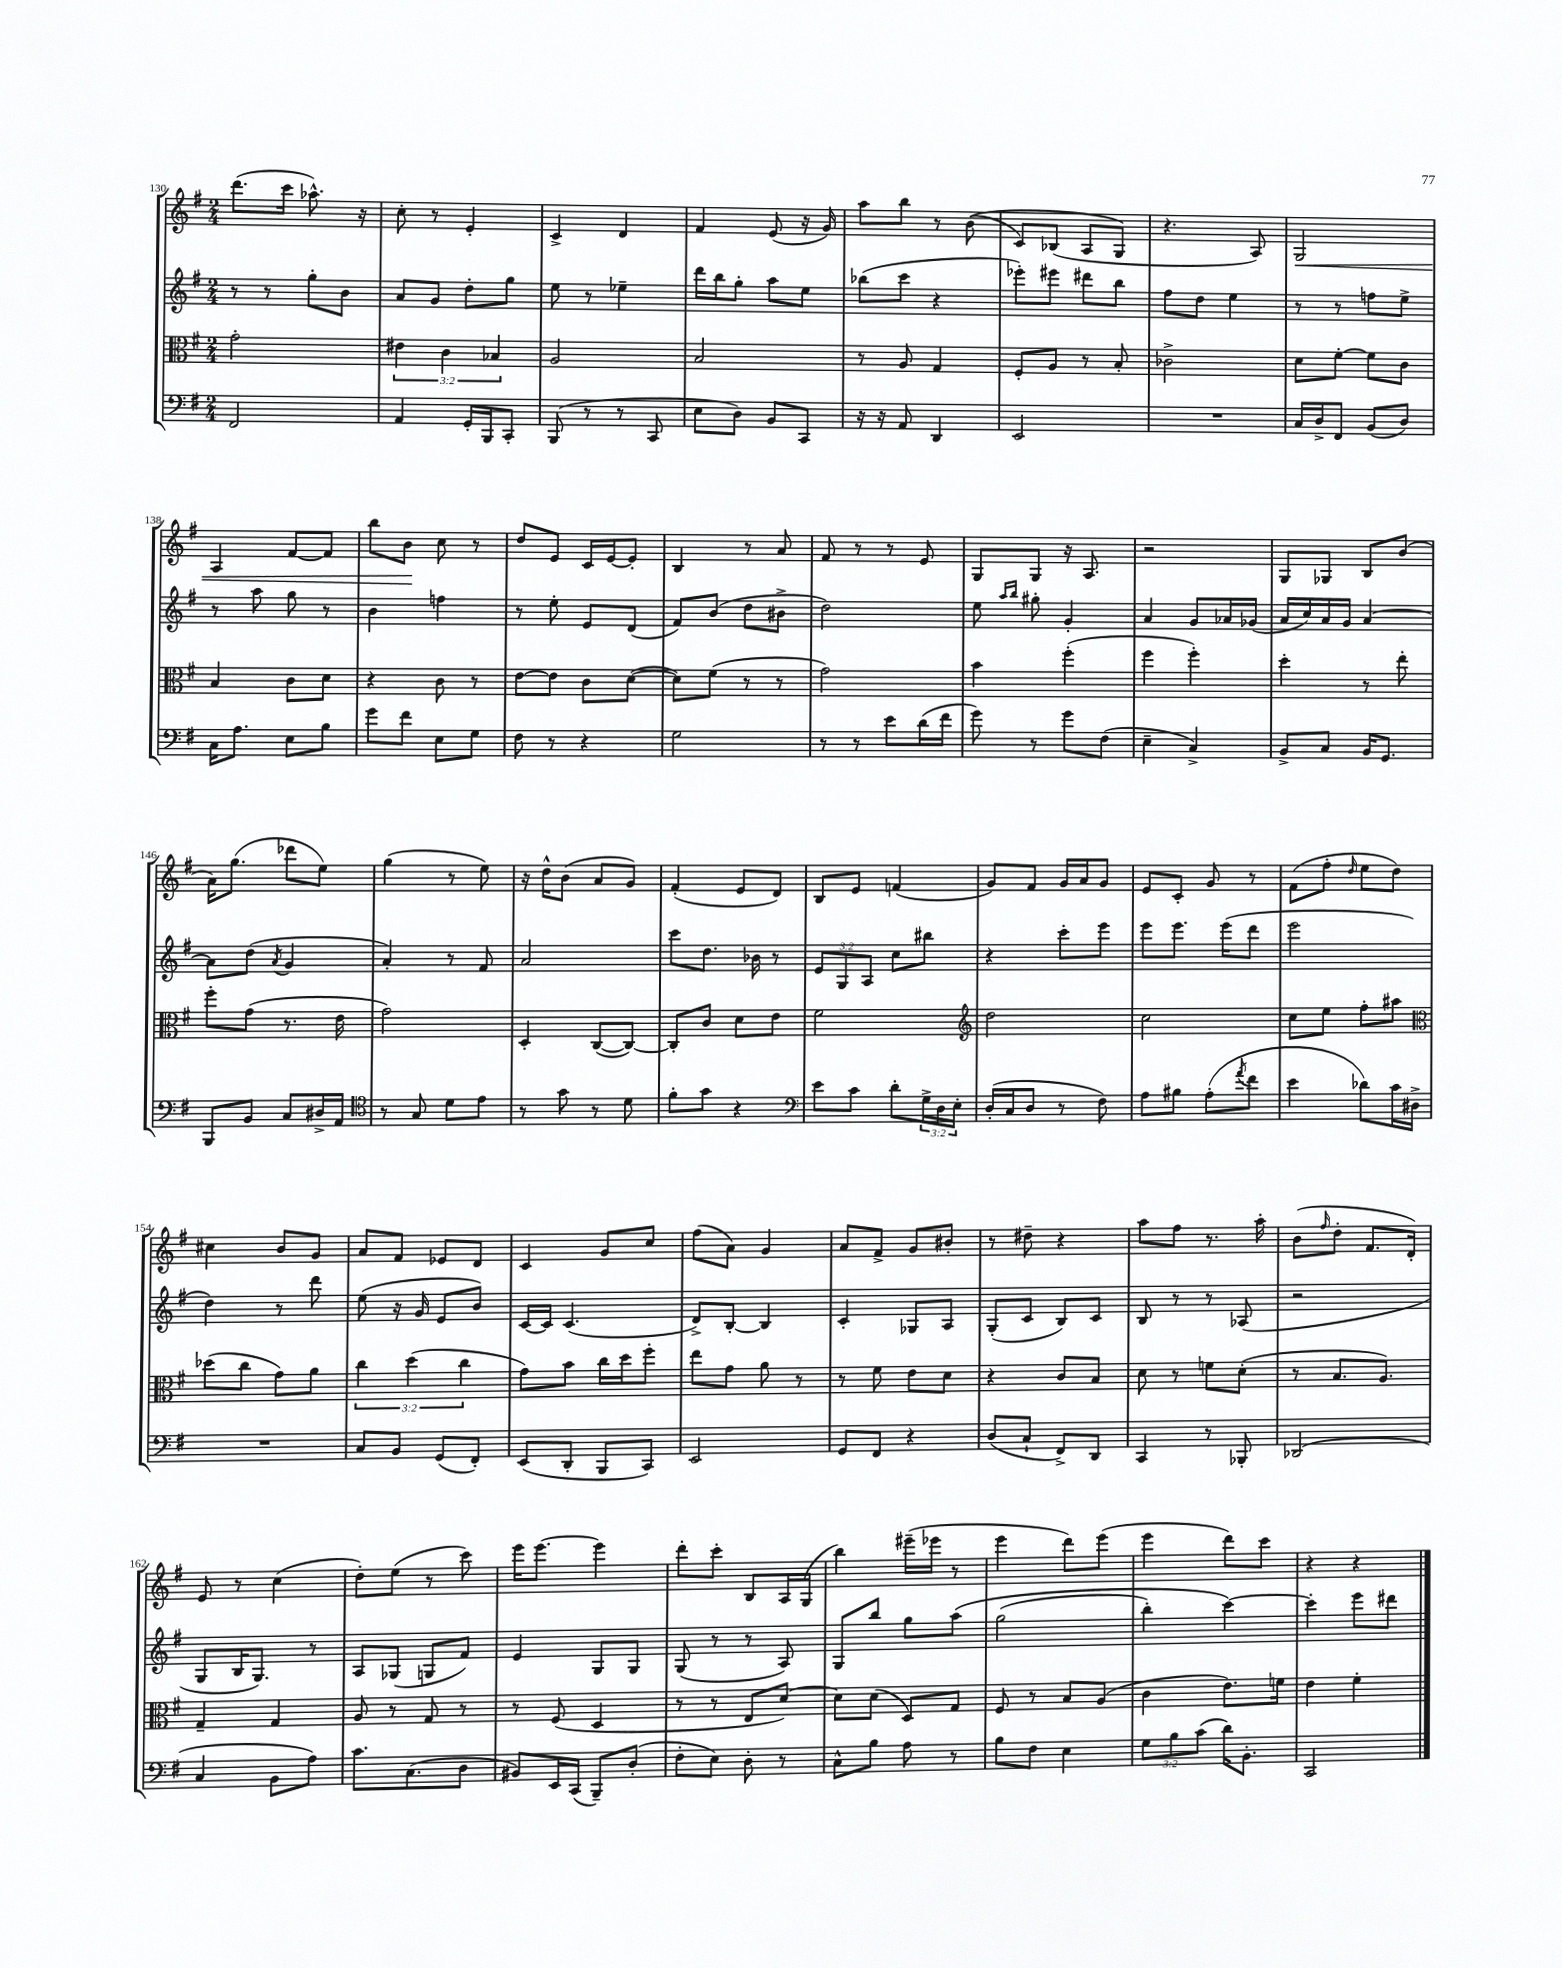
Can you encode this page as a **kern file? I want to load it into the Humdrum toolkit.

**kern	**kern	**kern	**kern	**dynam
*part4	*part3	*part2	*part1	*part1
*staff4	*staff3	*staff2	*staff1	*staff1
*clefF4	*clefC3	*clefG2	*clefG2	*
*k[f#]	*k[f#]	*k[f#]	*k[f#]	*
*M2/4	*M2/4	*M2/4	*M2/4	*
=130	=130	=130	=130	=130
2FF#/	2g'\	8r	(8.ddd\L	.
.	.	8r	.	.
.	.	.	16ccc\Jk	.
.	.	8gg'\L	8.aa-X^^\)	.
.	.	8b\J	.	.
.	.	.	16r	.
=131	=131	=131	=131	=131
4AA/	6e#X\	8a/L	8cc'\	.
.	.	8g/J	8r	.
.	6c\	.	.	.
16GG'/LL	.	8dd'\L	4e'/	.
16BBB/J	.	.	.	.
.	6B-X/	.	.	.
8CC'/J	.	8gg\J	.	.
=132	=132	=132	=132	=132
(8BBB/	2A/	8ee\	4c^/	.
8r	.	8r	.	.
8r	.	4ee-X~\	4d/	.
8CC/	.	.	.	.
=133	=133	=133	=133	=133
8E\L	2B/	16ddd\LL	4f#/	.
.	.	16bb\J	.	.
8D\J)	.	8gg'\J	.	.
8BB/L	.	8aa\L	(8e/	.
8CC/J	.	8ee\J	16r	.
.	.	.	16g/)	.
=134	=134	=134	=134	=134
16r	8r	(8bb-X\L	8aa\L	.
16r	.	.	.	.
8AA/	8A/	8ccc\J	8bb\J	.
4DD/	4G/	4r	8r	.
.	.	.	((8b\	.
=135	=135	=135	=135	=135
2EE/	8F#'/L	8eee-X'\L)	8c/L)	.
.	8A/J	8eee#X\J	(8B-X/J	.
.	8r	8ddd#X\L	8A/L	.
.	8B'/	8bb\J	8G/J)	.
=136	=136	=136	=136	=136
2r	2c-X^\	8ff#\L	4.r	.
.	.	8dd\J	.	.
.	.	4ee\	.	.
.	.	.	8A/)	.
=137	=137	=137	=137	=137
!	!	!	!	!LO:HP:b
16C/LL	8d\L	8r	2G/	<
16D^/J	.	.	.	.
8FF#/J	[8f#'\J	8r	.	.
(8BB/L	8f#\L]	8ffn\L	.	.
8D/J)	8c\J	8ee^\J	.	.
!!LO:LB:g=z
=138	=138	=138	=138	=138
16C\KL	4B/	8r	4A/	.
8.A\J	.	.	.	.
.	.	8aa\	.	.
8E\L	8c\L	8gg\	[8f#/L	.
8B\J	8d\J	8r	8f#/J]	.
=139	=139	=139	=139	=139
8g\L	4r	4b\	8bb\L	.
8f#\J	.	.	8b\J	.
8E\L	8c\	4ffn\	8cc\	[
8G\J	8r	.	8r	.
=140	=140	=140	=140	=140
8F#\	[8e\L	8r	8dd/L	.
8r	8e\J]	8ee'\	8e/J	.
4r	8c\L	8e/L	16c/LL	.
.	.	.	[16e/J	.
.	([8d\J	(8d/J	8e'/J]	.
=141	=141	=141	=141	=141
2G\	8d\L])	8f#/L)	4B/	.
.	(8f#\J	(8b/J	.	.
.	8r	8dd\L	8r	.
.	8r	8b#X^\J	8a/	.
=142	=142	=142	=142	=142
8r	2g\)	2dd\)	8f#/	.
8r	.	.	8r	.
8e\L	.	.	8r	.
(16d\L	.	.	8e/	.
16f#\JJ	.	.	.	.
=143	=143	=143	=143	=143
8g\)	4b\	8ee\	8G/L	.
.	.	16qqaa/LL	.	.
.	.	16qqbb/JJ	.	.
8r	.	8gg#X'\	8G/J	.
8g\L	(4ff#'\	4g'/	16r	.
.	.	.	8.A/	.
(8F#\J	.	.	.	.
=144	=144	=144	=144	=144
4E~\	4ff#\	4a/	2r	.
4C^/)	4ff#'\)	8g/L	.	.
.	.	16a-X/L	.	.
.	.	(16g-X/JJ	.	.
=145	=145	=145	=145	=145
8BB^/L	4dd'\	16a/LL	8G/L	.
.	.	16cc/)	.	.
8C/J	.	16a/	8G-X/J	.
.	.	16g/JJ	.	.
16BB/KL	8r	[4a/	8B/L	.
8.GG/J	.	.	.	.
.	8ee'\	.	(8b/J	.
!!LO:LB:g=z
=146	=146	=146	=146	=146
8BBB/L	8ff#'\L	8a\L]	16a\KL)	.
.	.	.	(8.gg\J	.
8BB/J	(8g\J	(8dd\J	.	.
.	.	8qa/	.	.
8C/L	8.r	4g/	8ddd-X\L	.
16D#X^/L	.	.	8ee\J)	.
16AA/JJ	16e\	.	.	.
=147	=147	=147	=147	=147
*clefC4	*	*	*	*
8r	2g\)	4a'/)	(4gg\	.
8G/	.	.	.	.
8d\L	.	8r	8r	.
8e\J	.	8f#/	8ee\)	.
=148	=148	=148	=148	=148
8r	4D'/	2a/	16r	.
.	.	.	16dd^^\KL	.
8g\	.	.	(8b\J	.
8r	([8C/L	.	8a/L	.
8d\	8C/J_)	.	8g/J)	.
=149	=149	=149	=149	=149
8f#'\L	8C'/L]	8ccc\L	(4f#'/	.
8g\J	8c/J	8.dd\J	.	.
4r	8d\L	.	8e/L	.
.	.	16b-X\	.	.
.	8e\J	8r	8d/J)	.
=150	=150	=150	=150	=150
*clefF4	*	*	*	*
8e\L	2f#\	12e/L	8B/L	.
.	.	12G/	.	.
8c\J	.	.	8e/J	.
.	.	12A/J	.	.
8d'\L	.	8cc\L	(4fn/	.
24G^\L	.	8bb#X\J	.	.
24D\	.	.	.	.
24E'\JJ	.	.	.	.
=151	=151	=151	=151	=151
*	*clefG2	*	*	*
(16D'/LL	2dd\	4r	8g/L)	.
16C/J	.	.	.	.
8D/J	.	.	8f#/J	.
8r	.	8ccc'\L	16g/LL	.
.	.	.	16a/J	.
8F#\)	.	8eee\J	8g/J	.
=152	=152	=152	=152	=152
8A\L	2cc\	8eee\L	8e/L	.
8B#X\J	.	8.eee\J	8c'/J	.
(8A'\L	.	.	8g/	.
.	.	(16eee\KL	.	.
8qa/	.	.	.	.
8f#\J	.	8ddd\J	8r	.
=153	=153	=153	=153	=153
4e\	8cc\L	2eee\	(8f#\L	.
.	8ee\J	.	8ff#'\J	.
.	.	.	16qqdd/	.
8d-X\L)	8ff#'\L	.	8ee\L	.
16c\L	8aa#X\J	.	8dd\J)	.
16D#X^\JJ	.	.	.	.
!!LO:LB:g=z
=154	=154	=154	=154	=154
*	*clefC3	*	*	*
2r	(8dd-X\L	4dd\)	4cc#X\	.
.	8cc\J	.	.	.
.	8g\L)	8r	8b/L	.
.	8a\J	8ddd\	8g/J	.
=155	=155	=155	=155	=155
8C/L	6cc\	(8ee\	8a/L	.
8BB/J	.	16r	8f#/J	.
.	(6dd\	.	.	.
.	.	16g/	.	.
(8GG/L	.	8e/L	8e-X/L	.
.	6cc\	.	.	.
8FF#'/J)	.	8b/J)	8d/J	.
=156	=156	=156	=156	=156
(8EE/L	8g\L)	[16c/LL	4c/	.
.	.	16c/JJ]	.	.
8DD'/J	8b\J	(4.c/	.	.
8BBB/L	16cc\LL	.	8g/L	.
.	16dd\J	.	.	.
8CC/J)	8ff#'\J	.	8cc/J	.
=157	=157	=157	=157	=157
2EE/	8ee\L	8d^/L)	(8ff#\L	.
.	8g\J	[8B'/J	8a\J)	.
.	8a\	4B/]	4g/	.
.	8r	.	.	.
=158	=158	=158	=158	=158
8GG/L	8r	4c'/	8a/L	.
8FF#/J	8f#\	.	8f#^/J	.
4r	8e\L	8G-X/L	8g/L	.
.	8d\J	8A/J	8b#X'/J	.
=159	=159	=159	=159	=159
(8D/L	4r	(8G'/L	8r	.
8C`/J	.	8c/J	8dd#X~\	.
8FF#^/L)	8c/L	8B/L)	4r	.
8DD/J	8B/J	8c/J	.	.
=160	=160	=160	=160	=160
4CC/	8d\	8B/	8aa\L	.
.	8r	8r	8ff#\J	.
8r	8fn\L	8r	8.r	.
8BBB-X'/	(8d'\J	(8A-X/	.	.
.	.	.	16aa'\	.
=161	=161	=161	=161	=161
(2DD-X/	8r	2r	(8b\L	.
.	.	.	16qqff#/	.
.	8.B/L	.	8dd'\J	.
.	.	.	8.f#/L	.
.	8.A/J)	.	.	.
.	.	.	16d'/Jk)	.
!!LO:LB:g=z
=162	=162	=162	=162	=162
4C/	4G~/	8G/L	8e/	.
.	.	16B/K	8r	.
.	.	8.G/J)	.	.
8BB\L	4G/	.	(4cc\	.
8A\J)	.	8r	.	.
=163	=163	=163	=163	=163
8.c\L	8A/	8A/L	8dd'\L)	.
.	8r	(8G-X/J	(8ee\J	.
(8.C\	.	.	.	.
.	8G/	8Gn/L	8r	.
8D\J	8r	8f#/J)	8ccc\)	.
=164	=164	=164	=164	=164
8BB#X/L)	8r	4e/	16eee\KL	.
.	.	.	[8.eee\J	.
16EE/L	(8F#/	.	.	.
(16CC/JJ	.	.	.	.
8BBB~/L)	4D/	8G/L	4eee\]	.
(8D'/J	.	8G/J	.	.
=165	=165	=165	=165	=165
8F#'\L	8r	(8G/	8ddd'\L	.
8E\J)	8r	8r	8ccc'\J	.
8D'\	8E/L	8r	8B/L	.
8r	[8d/J)	8A/)	16A/L	.
.	.	.	(16G/JJ	.
=166	=166	=166	=166	=166
8C^^\L	8d\L]	8G/L	4bb\)	.
8B\J	(8d\J	8bb/J	.	.
8A\	8D/L)	8gg\L	(16eee#X~\LL	.
.	.	.	16eee-X\JJ	.
8r	8G/J	(8aa\J	8r	.
=167	=167	=167	=167	=167
8B\L	8F#/	(2gg\	4eee\	.
8F#\J	8r	.	.	.
4E\	8B/L	.	8ddd\L)	.
.	(8A/J	.	(8eee\J	.
=168	=168	=168	=168	=168
12G\L	4c\	4bb'\)	4eee\	.
12B\	.	.	.	.
(12c\J	.	.	.	.
16d\KL)	8.e\L)	[4ccc\)	8ddd\L)	.
8.BB'\J	.	.	.	.
.	.	.	8ccc\J	.
.	16fn\Jk	.	.	.
=169	=169	=169	=169	=169
2CC/	4e\	4ccc'\]	4r	.
.	4f#'\	8eee\L	4r	.
.	.	8ddd#X\J	.	.
==	==	==	==	==
*-	*-	*-	*-	*-
